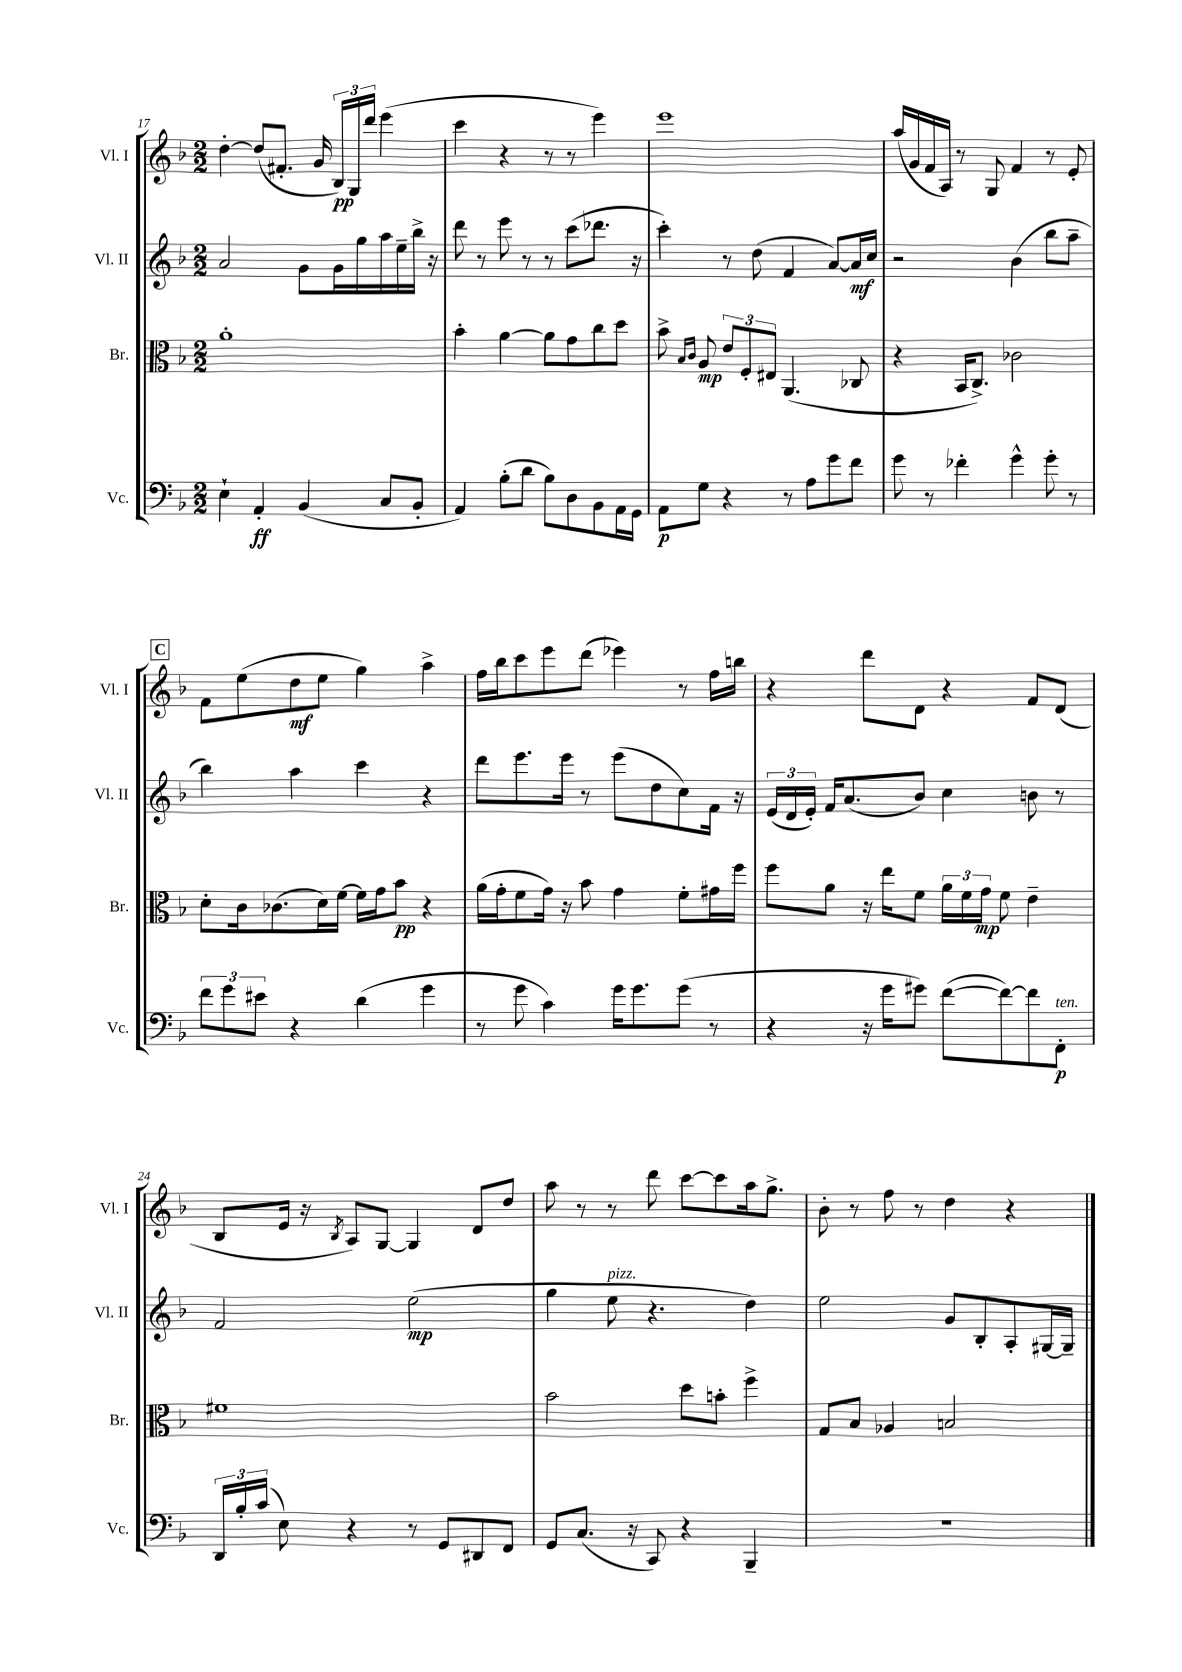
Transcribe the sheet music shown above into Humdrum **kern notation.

**kern	**dynam	**kern	**dynam	**kern	**dynam	**kern	**dynam
*part4	*part4	*part3	*part3	*part2	*part2	*part1	*part1
*staff4	*staff4	*staff3	*staff3	*staff2	*staff2	*staff1	*staff1
*I"Vc.	*	*I"Br.	*	*I"Vl. II	*	*I"Vl. I	*
*I'Vc.	*	*I'Br.	*	*I'Vl. II	*	*I'Vl. I	*
*clefF4	*	*clefC3	*	*clefG2	*	*clefG2	*
*k[b-]	*	*k[b-]	*	*k[b-]	*	*k[b-]	*
*M2/2	*	*M2/2	*	*M2/2	*	*M2/2	*
=17	=17	=17	=17	=17	=17	=17	=17
4E`\	.	1a'	.	2a/	.	[4dd'\	.
4AA'/	ff	.	.	.	.	(8dd/L]	.
.	.	.	.	.	.	8.f#X'/J	.
(4BB-/	.	.	.	8g\L	.	.	.
.	.	.	.	.	.	16g/	.
.	.	.	.	16g\L	.	24B-/LL)	pp
.	.	.	.	.	.	24G/	.
.	.	.	.	16gg\	.	.	.
.	.	.	.	.	.	24ddd/JJ	.
8C/L	.	.	.	16aa\	.	(4eee\	.
.	.	.	.	16ee~\	.	.	.
8BB-'/J	.	.	.	16bb-^\JJ	.	.	.
.	.	.	.	16r	.	.	.
=18	=18	=18	=18	=18	=18	=18	=18
4AA/)	.	4b-'\	.	8ddd\	.	4ccc\	.
.	.	.	.	8r	.	.	.
(8B-'\L	.	[4a\	.	8eee\	.	4r	.
8d\J	.	.	.	8r	.	.	.
8B-\L)	.	8a\L]	.	8r	.	8r	.
8D\	.	8g\	.	(8ccc\L	.	8r	.
8BB-\	.	8cc\	.	8.ddd-X\J	.	4eee\)	.
16AA\L	.	8dd\J	.	.	.	.	.
16GG\JJ	.	.	.	16r	.	.	.
=19	=19	=19	=19	=19	=19	=19	=19
8AA\L	p	8b-^\	.	4ccc'\)	.	1eee	.
.	.	16qqB-/LL	.	.	.	.	.
.	.	16qqc/JJ	.	.	.	.	.
8G\J	.	8A/	mp	.	.	.	.
4r	.	12e/L	.	8r	.	.	.
.	.	12F'/	.	.	.	.	.
.	.	.	.	(8dd\	.	.	.
.	.	12E#X/J	.	.	.	.	.
8r	.	(4.AA/	.	4f/	.	.	.
8A\L	.	.	.	.	.	.	.
8g\	.	.	.	[8a/L)	.	.	.
8f\J	.	8C-X/	.	16a/L]	mf	.	.
.	.	.	.	16cc/JJ	.	.	.
=20	=20	=20	=20	=20	=20	=20	=20
8g\	.	4r	.	2r	.	(16aa/LL	.
.	.	.	.	.	.	16g/	.
8r	.	.	.	.	.	16f/	.
.	.	.	.	.	.	16A/JJ)	.
4f-X'\	.	16BB-/KL	.	.	.	8r	.
.	.	8.C^/J)	.	.	.	.	.
.	.	.	.	.	.	8G/	.
4g^^\	.	2c-X\	.	(4b-\	.	4f/	.
8g'\	.	.	.	8bb-\L	.	8r	.
8r	.	.	.	8aa~\J	.	8e'/	.
!!LO:LB:g=z
!!LO:REH:place=s1:t=C
=21	=21	=21	=21	=21	=21	=21	=21
12f\L	.	8d'\L	.	4bb-\)	.	8f\L	.
12g\	.	.	.	.	.	.	.
.	.	16c\k	.	.	.	(8ee\	.
12e#X\J	.	.	.	.	.	.	.
.	.	(8.c-X\	.	.	.	.	.
4r	.	.	.	4aa\	.	8dd\	mf
.	.	16d\L)	.	.	.	8ee\J	.
.	.	[16f\JJ	.	.	.	.	.
(4d\	.	16f\LL]	.	4ccc\	.	4gg\)	.
.	.	16g\J	.	.	.	.	.
.	.	8b-\J	pp	.	.	.	.
4g\	.	4r	.	4r	.	4aa^\	.
=22	=22	=22	=22	=22	=22	=22	=22
8r	.	(16a\LL	.	8ddd\L	.	16ff\LL	.
.	.	16g'\J	.	.	.	16bb-\J	.
8g\	.	8f\	.	8.eee\	.	8ccc\	.
4c\)	.	16g\Jk)	.	.	.	8eee\	.
.	.	16r	.	16eee\Jk	.	.	.
.	.	8b-\	.	8r	.	(8ddd\J	.
16g\KL	.	4g\	.	(8eee\L	.	4eee-X\)	.
8.g\	.	.	.	.	.	.	.
.	.	.	.	8dd\	.	.	.
(8g\J	.	8f'\L	.	8cc\)	.	8r	.
8r	.	16g#X\L	.	16f\Jk	.	16ff\LL	.
.	.	16ff\JJ	.	16r	.	16bbn\JJ	.
=23	=23	=23	=23	=23	=23	=23	=23
4r	.	8ff\L	.	(24e/LL	.	4r	.
.	.	.	.	24d/	.	.	.
.	.	.	.	24e'/JJ)	.	.	.
.	.	8a\J	.	16f/KL	.	.	.
.	.	.	.	(8.a/	.	.	.
16r	.	16r	.	.	.	8ddd\L	.
16g\KL	.	16ee\KL	.	.	.	.	.
8g#X\J)	.	8f\J	.	8b-/J)	.	8d\J	.
([8f\L	.	24a\LL	.	4cc\	.	4r	.
.	.	24f\	.	.	.	.	.
.	.	24g\JJ	mp	.	.	.	.
8f\_)	.	8f\	.	.	.	.	.
8f\]	.	4e~\	.	8bn\	.	8f/L	.
!LO:TX:a:i:t=ten.	!	!	!	!	!	!	!
8FF'\J	p	.	.	8r	.	(8d/J	.
!!LO:LB:g=z
=24	=24	=24	=24	=24	=24	=24	=24
24DD/LL	.	1f#X	.	2f/	.	8B-/L	.
24B-'/	.	.	.	.	.	.	.
(24c/JJ	.	.	.	.	.	.	.
8E\)	.	.	.	.	.	16e/Jk	.
.	.	.	.	.	.	16r	.
.	.	.	.	.	.	8qB-/	.
4r	.	.	.	.	.	8A/L)	.
.	.	.	.	.	.	[8G/J	.
8r	.	.	.	(2ee\	mp	4G/]	.
8GG/L	.	.	.	.	.	.	.
8DD#X/	.	.	.	.	.	8d/L	.
8FF/J	.	.	.	.	.	8dd/J	.
=25	=25	=25	=25	=25	=25	=25	=25
8GG/L	.	2b-\	.	4gg\	.	8aa\	.
(8.C/J	.	.	.	.	.	8r	.
!	!	!	!	!LO:TX:a:i:t=pizz.	!	!	!
.	.	.	.	8ee\	.	8r	.
16r	.	.	.	.	.	.	.
8CC/)	.	.	.	4.r	.	8ddd\	.
4r	.	8dd\L	.	.	.	[8ccc\L	.
.	.	8bn'\J	.	.	.	8ccc\]	.
4BBB-~/	.	4ff^\	.	4dd\)	.	16aa\k	.
.	.	.	.	.	.	8.gg^\J	.
=26	=26	=26	=26	=26	=26	=26	=26
1r	.	8G/L	.	2ee\	.	8b-'\	.
.	.	8B-/J	.	.	.	8r	.
.	.	4A-X/	.	.	.	8ff\	.
.	.	.	.	.	.	8r	.
.	.	2Bn/	.	8g/L	.	4dd\	.
.	.	.	.	8B-'/	.	.	.
.	.	.	.	8A'/	.	4r	.
.	.	.	.	[16G#X/L	.	.	.
.	.	.	.	16G#~/JJ]	.	.	.
==	==	==	==	==	==	==	==
*-	*-	*-	*-	*-	*-	*-	*-
